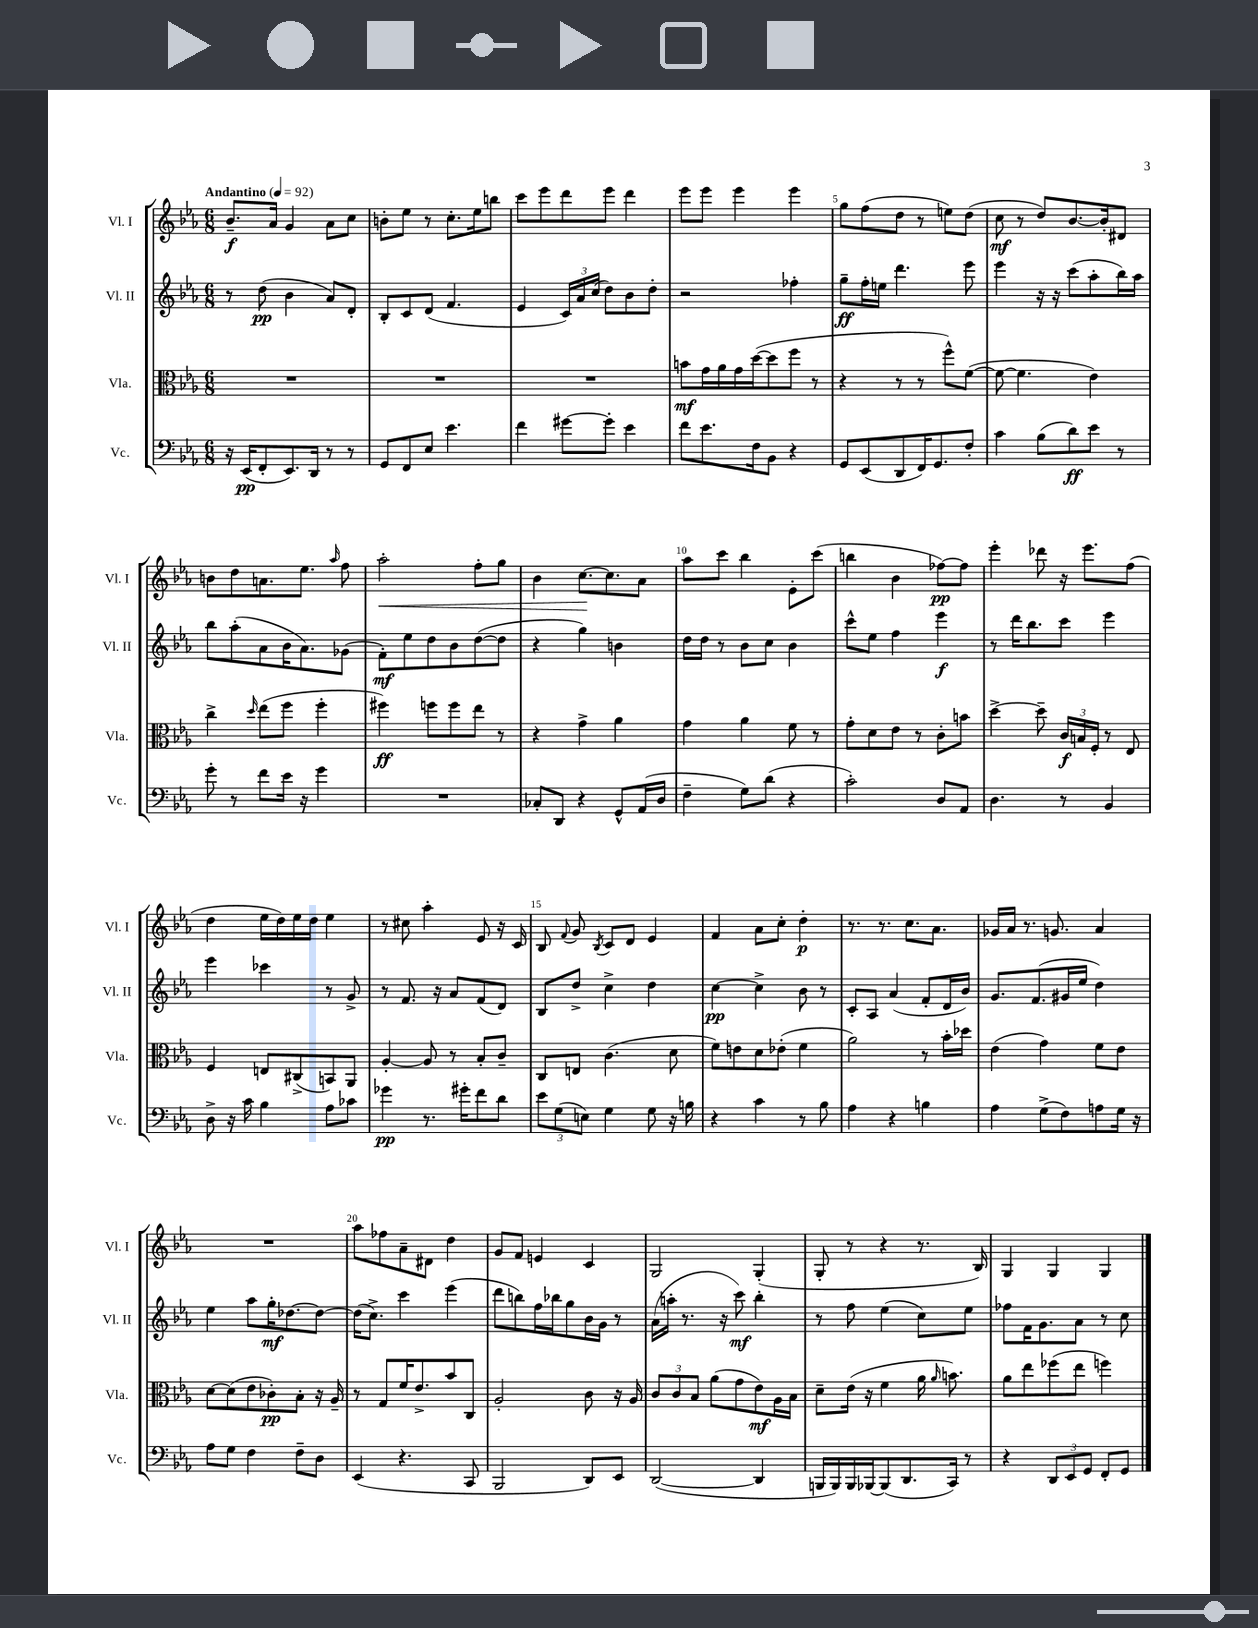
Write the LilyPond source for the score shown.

<<
\new StaffGroup <<
\new Staff = "s0" \with { instrumentName = "Vl. I" shortInstrumentName = "Vl. I" } {
    \clef treble \key ees \major \numericTimeSignature \time 6/8 \tempo "Andantino" 4 = 92
    \autoBeamOff bes'8.[--\f aes'16] g'4 aes'8[ c''8] |
    b'8[-. ees''8] r8 c''8.[-. ees''16 b''8] |
    c'''8[ ees'''8 d'''8 ees'''8] d'''4 |
    ees'''8[ ees'''8] ees'''4 ees'''4 |
    g''8[ f''8( d''8] r8 e''8[) d''8]( |
    c''8\mf r8 d''8[) bes'8.~ bes'16-. dis'8] |
    b'8[ d''8 a'8. ees''8.] \grace { aes''16 } f''8 |
    aes''2-.\< f''8[-. g''8] |
    bes'4 c''8.[~\! c''8. aes'8] |
    aes''8[ c'''8] bes''4 ees'8[-. c'''8]( |
    b''4 bes'4 fes''8[~\pp) fes''8] |
    ees'''4-. des'''8 r16 ees'''8.[ f''8]( |
    d''4 ees''16[ d''16) ees''16 d''16] ees''4 |
    r8 cis''8 aes''4-. ees'8 r16 c'16 |
    bes8 \appoggiatura { f'8 } g'8 \acciaccatura { bes8 } c'8[ d'8] ees'4 |
    f'4 aes'8[ c''8]-. d''4-.\p |
    r8. r8. c''8.[ aes'8.] |
    ges'16[ aes'16] r8. g'8. aes'4 |
    R2. |
    aes''8[ fes''8 aes'8-- dis'8] d''4 |
    g'8[ f'8] e'4 c'4 |
    g2 g4-.( |
    g8-. r8 r4 r8. bes16) |
    g4 g4 g4 \bar "|." |
}
\new Staff = "s1" \with { instrumentName = "Vl. II" shortInstrumentName = "Vl. II" } {
    \clef treble \key ees \major \numericTimeSignature \time 6/8
    \autoBeamOff r8 d''8\pp( bes'4 aes'8[) d'8]-. |
    bes8[-. c'8 d'8]( f'4. |
    ees'4 \tuplet 3/2 { c'16[) aes'16 c''16]( } d''8[) bes'8 d''8]-. |
    r2 fes''4-. |
    g''8[--\ff f''16-. e''16] d'''4. ees'''8 |
    ees'''4 r16 r16 c'''8[( aes''8-. bes''16) aes''16] |
    bes''8[ aes''8-.( aes'8 bes'16 aes'8.) ges'8]( |
    f'8[-.\mf) ees''8 d''8 bes'8 d''8~( d''8] |
    r4 g''4) b'4 |
    d''16[ d''16] r8 bes'8[ c''8] bes'4 |
    c'''8[-^ ees''8] f''4 ees'''4\f |
    r8 d'''16[ bes''8. c'''8] ees'''4 |
    ees'''4 ces'''4 r8 g'8-> |
    r8 f'8. r16 aes'8[ f'8( d'8]) |
    bes8[ d''8]-> c''4-> d''4 |
    c''4~\pp c''4-> bes'8 r8 |
    c'8[-. aes8] aes'4( f'8[-. d'16 bes'16]) |
    g'8.[ f'8.( gis'16 ees''16] d''4) |
    ees''4 aes''8[ g''16-.\mf des''8.~ des''8]~ |
    des''16[( c''8.]->) c'''4 ees'''4( |
    d'''8[ b''8) f''16 bes''16 g''8 bes'16 g'16] r8 |
    aes'16[( a''16]-. r8. r16 c'''8\mf) bes''4-. |
    r8 f''8 ees''4( c''8[) ees''8] |
    fes''8[ f'16 g'8. aes'8] r8 c''8 \bar "|." |
}
\new Staff = "s2" \with { instrumentName = "Vla." shortInstrumentName = "Vla." } {
    \clef alto \key ees \major \numericTimeSignature \time 6/8
    \autoBeamOff R2. |
    R2. |
    R2. |
    b'8[\mf g'16 aes'16 g'16 d''16~( d''8 f''8] r8 |
    r4 r8 r8 f''8[-^) f'8]~( |
    f'8~ f'4. ees'4) |
    c''4-> \grace { d''16 } ees''8[( f''8] f''4-. |
    fis''4\ff) f''8[ f''8 ees''8] r8 |
    r4 g'4-> aes'4 |
    g'4 aes'4 f'8 r8 |
    g'8[-. d'8 ees'8] r8 c'8[-. b'8] |
    d''4~-> d''8-- \tuplet 3/2 { c'16[\f b16 f16]-. } r8 ees8 |
    f4 e8[ cis8->( b,8) aes,8] |
    aes4~-. aes8 r8 bes8[-. c'8]-- |
    c8[ e8] c'4.( d'8 |
    f'8[) e'8 d'8 ees'8]-.( f'4 |
    aes'2) r8 bes'16[-. des''16] |
    ees'4( g'4) f'8[ ees'8] |
    d'8[~ d'8( ees'8 ces'8-.\pp) bes8]-. r16 aes16-- |
    r8 g8[ f'16 ees'8.-> bes'8 c8] |
    aes2-. c'8 r16 aes16 |
    \tuplet 3/2 { c'8[ c'8 bes8] } aes'8[( g'8 ees'8\mf) aes16 bes16] |
    d'8[-- ees'16]( r16 f'4 aes'16 \grace { aes'16 } b'8.) |
    aes'8[ ees''8 fes''8( ees''8] f''4) \bar "|." |
}
\new Staff = "s3" \with { instrumentName = "Vc." shortInstrumentName = "Vc." } {
    \clef bass \key ees \major \numericTimeSignature \time 6/8
    \autoBeamOff r16 ees,16[\pp( f,8-. ees,8.) d,16] r8 r8 |
    g,8[ f,8 ees8] ees'4. |
    f'4 gis'8[~ gis'8]-. ees'4 |
    f'8[ ees'8. f16 bes,8] r4 |
    g,8[ ees,8( d,8 f,16) g,8. f8]-. |
    c'4 bes8[( d'8\ff) ees'8] r8 |
    g'8-. r8 f'8[ ees'16] r16 g'4 |
    R2. |
    ces8[-. d,8] r4 g,8[-^ aes,16( d16] |
    f4-- g8[) d'8]( r4 |
    c'2-.) d8[ aes,8] |
    d4. r8 bes,4 |
    d8-> r16 c'16 bes4 aes8[ ces'8] |
    ges'4\pp r8. gis'16[-. f'8 d'8] |
    \tuplet 3/2 { ees'8[ g8( e8]) } g4 g8 r16 b16 |
    r4 c'4 r8 bes8 |
    aes4 r4 b4 |
    aes4 g8[->( f8) a8 g16] r16 |
    aes8[ g8] f4 f8[-- d8] |
    ees,4( r4. c,8 |
    bes,,2 d,8[) ees,8] |
    d,2~( d,4 |
    b,,16[ b,,16) b,,16 bes,,16~ bes,,8( d,8. c,16]) r8 |
    r4 \tuplet 3/2 { d,8[ ees,8 g,8] } f,8[-. g,8] \bar "|." |
}
>>
>>
\layout { \context { \Score \override BarNumber.break-visibility = ##(#f #t #t) barNumberVisibility = #(every-nth-bar-number-visible 5) } }
